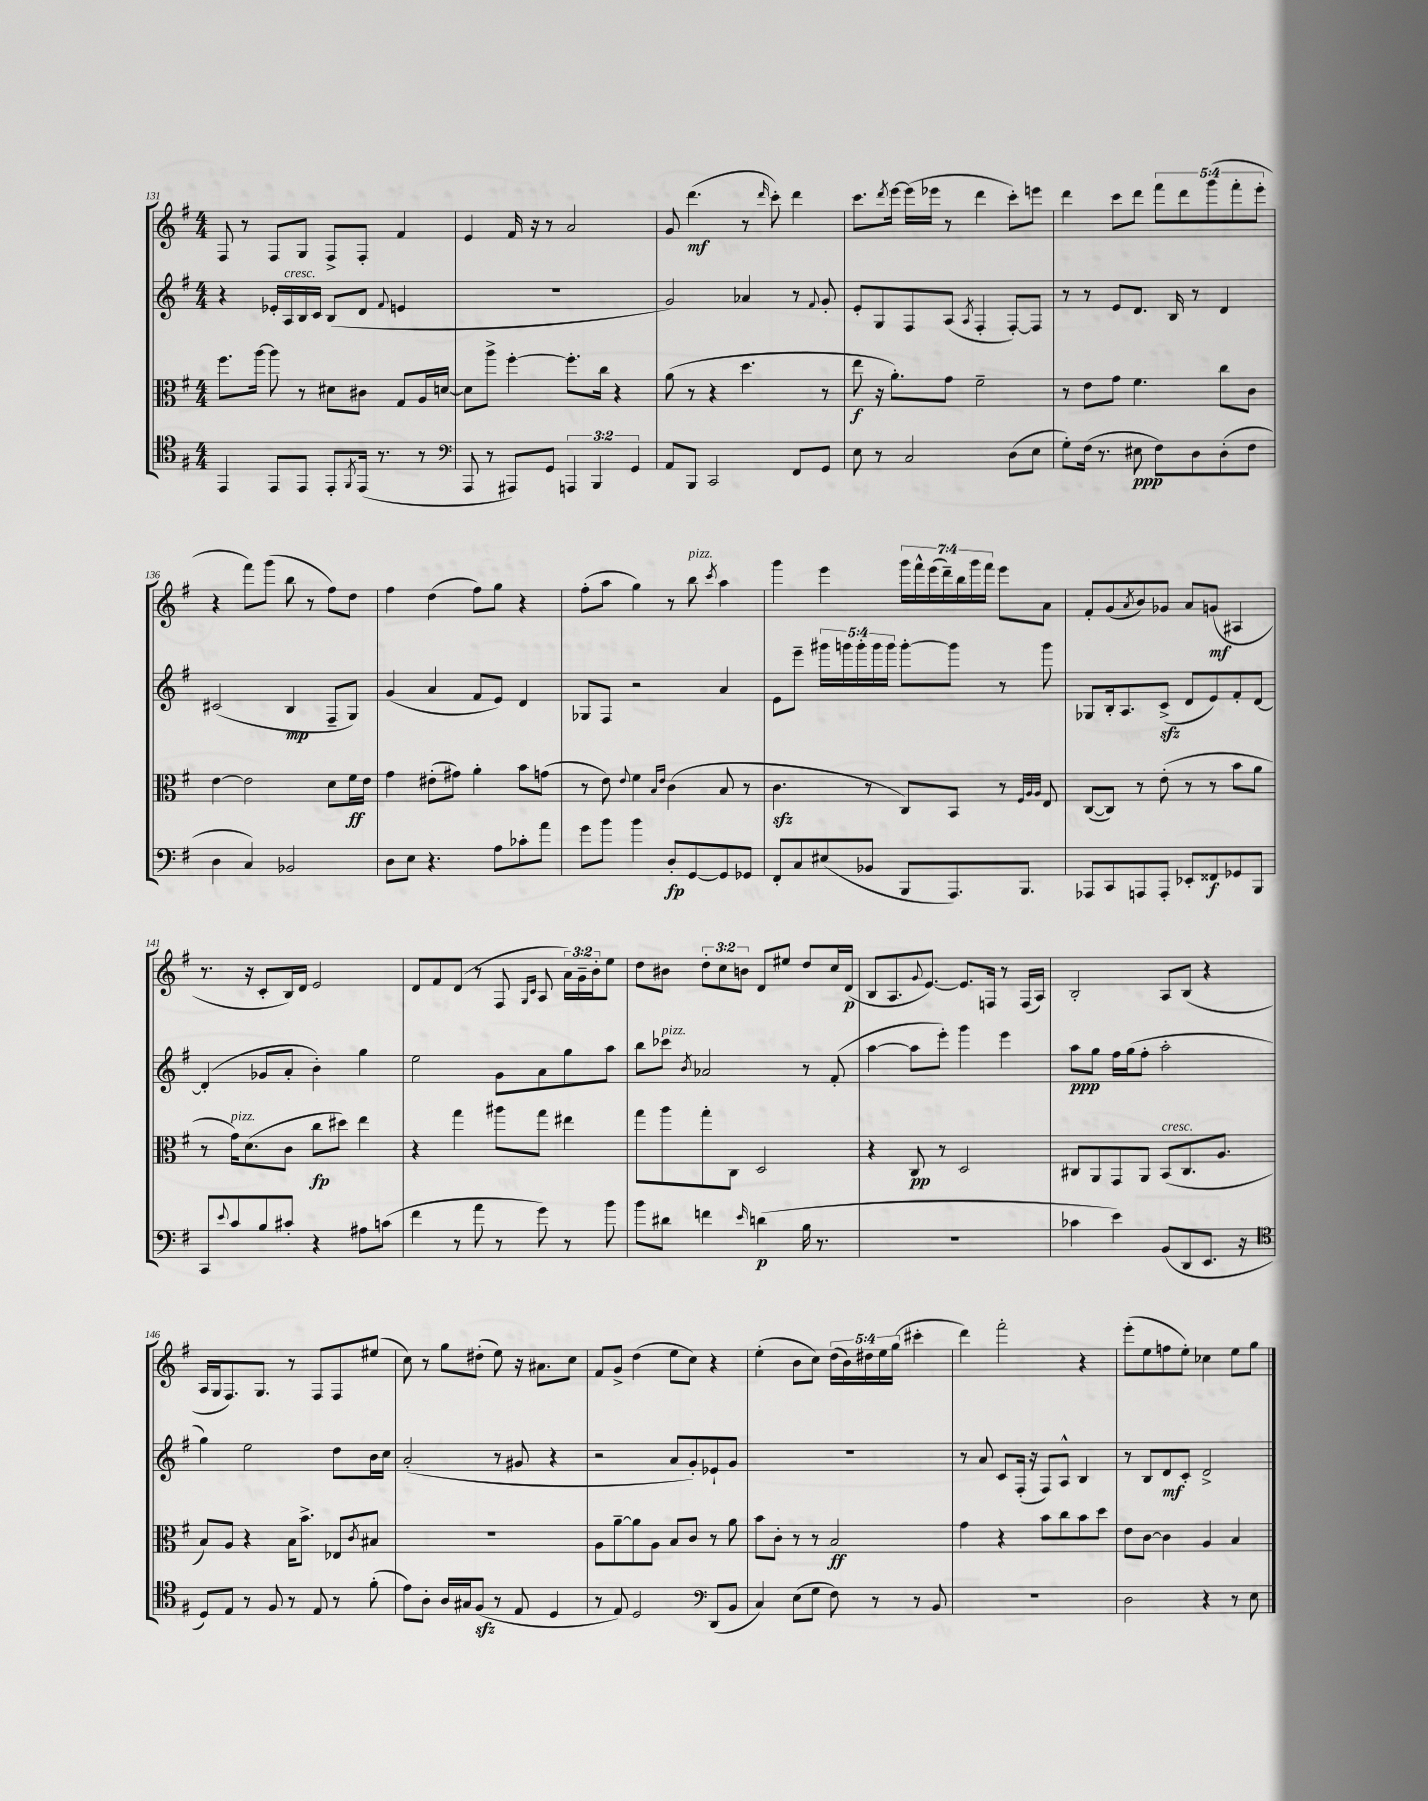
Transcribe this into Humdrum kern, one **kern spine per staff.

**kern	**kern	**kern	**kern
*staff4	*staff3	*staff2	*staff1
*clefC4	*clefC3	*clefG2	*clefG2
*k[f#]	*k[f#]	*k[f#]	*k[f#]
*M4/4	*M4/4	*M4/4	*M4/4
4EE/	8.ff#\L	4r	8F#/
.	.	.	8r
.	[16aa\Jk	.	.
8EE/L	8aa\]	16e-'/LL	8F#/L
.	.	16A/	.
8EE/J	8r	16B/	8G/J
.	.	16c/JJ	.
8EE'/L	8d#\L	(8B/L	8F#^/L
8qFF#/	.	.	.
(16EE/Jk	8c#\J	8d/J	8F#'/J
8.r	.	.	.
.	.	8qqf#/	.
.	8G/L	4e/	4f#/
8r	16A/L	.	.
.	[16d/JJ	.	.
=	=	=	=
*clefF4	*	*	*
8AAA/	8d\]L	1r	4e/
8r	8aa^\J	.	.
8AAA#/L)	[4ff#'\	.	16f#/
.	.	.	16r
8GG/J	.	.	8r
6AAA/	8.ff#'\]L	.	2a/
6BBB/	.	.	.
.	16cc\Jk	.	.
.	4r	.	.
6GG/	.	.	.
=	=	=	=
8AA/L	(8a\	2g/)	8g/
8BBB/J	8r	.	(4.ddd\
2CC/	4r	.	.
.	4.dd\	4a-/	8r
.	.	.	16qqddd/
.	.	.	8ccc'\)
8FF#/L	.	8r	4ddd\
.	.	8qqf#/	.
8GG/J	8r	8g'/	.
=	=	=	=
8E\	8ee\	8e'/L	8.ccc\L
8r	16r	8G/	.
.	.	.	8qddd/
.	8.a'\L)	.	[16eee\Jk
2C/	.	8F#/	(16eee\]LL
.	.	.	16eee-\JJ
.	8g\J	(8A/J	8r
.	.	8qA/	.
.	2f#~\	4F#'/	4ddd\
(8D\L	.	[8F#'/L)	8ccc'\L)
8E\J	.	8F#/]J	8eee\J
=	=	=	=
8G'\L)	8r	8r	4ddd\
(16F#\Jk	8e\L	8r	.
8.r	.	.	.
.	8g\J	8e/L	8ccc\L
8E#\	4.f#\	8.d/J	8ddd\J
8F#\L)	.	.	10fff#\L
.	.	16B/	.
.	.	.	10ddd\
8D\	.	8r	.
.	.	.	(10ggg\
(8D'\	8cc\L	4d/	.
.	.	.	10fff#'\
8F#\J	8c\J	.	.
.	.	.	10eee'\J
=	=	=	=
4D\	[4e\	(2c#/	4r
4C/)	2e\]	.	8fff#\L)
.	.	.	(8ggg\J
2BB-/	.	4B/	8bb\
.	.	.	8r
.	8d\L	8F#~/L	8ff#\L)
.	16f#\L	8G/J)	8dd\J
.	16e\JJ	.	.
=	=	=	=
8D\L	4g\	(4g/	4ff#\
8E\J	.	.	.
4.r	(8e#'\L	4a/	(4dd\
.	8g#\J)	.	.
.	4a'\	8f#/L	8ff#\L)
8A\L	.	8e/J)	8gg\J
8c-'\	8b\L	4d/	4r
8a\J	(8g\J	.	.
=	=	=	=
8g\L	8r	8G-/L	(8ff#'\L
8b\J	8e\)	8F#/J	8aa\J
.	8qqe/	.	.
4b\	4f#\	2r	4gg\)
.	16qqB/LL	.	.
.	16qqe/JJ	.	.
8D'/L	(4c\	.	8r
[8GG/	.	.	8bb\
.	.	.	8qccc/
8GG/]	8B/	4a/	4aa\
8GG-/J	8r	.	.
=	=	=	=
8FF#'/L	4.c\	8e\L	4ggg\
8C/	.	8eee~\J	.
(8E#/	.	20ggg#\LL	4eee\
.	.	20ggg\	.
.	.	20ggg'\	.
8BB-/J	8r	.	.
.	.	20ggg\	.
.	.	20ggg\JJ	.
8BBB/L	8C/L)	[8ggg'\L	28ggg\LL
.	.	.	28fff#^^\
.	.	.	(28eee\
.	.	.	28ddd~\)
8.AAA/)	8BB/J	8ggg\]J	.
.	.	.	28bb\
.	.	.	28ggg\
.	.	.	28fff#\JJ
.	8r	8r	8eee\L
8.BBB/J	.	.	.
.	32qqF#/LLL	.	.
.	32qqA/	.	.
.	32qqA/JJJ	.	.
.	8E/	8ggg\	8a\J
=	=	=	=
8AAA-/L	([8C/L	8G-/L	8f#'/L
8CC/	8C/]J)	16B'/k	(8g/
.	.	8.A/	.
.	.	.	8qa/
8AAA/	8r	.	8b/)
8AAA'/J	(8e'\	(8c^/J	8g-/J
8EE-'/L	8r	8d/L	8a/L
8FF##/	8r	8e/)	(8g/J
8GG-/	8b\L	8f#'/	4A#/
8BBB/J	8a\J	[8d/J	.
=	=	=	=
8CC/L	8r	(4d'/]	8.r
8qqe/	.	.	.
8c/	16g\LK)	.	.
.	(8.d\	.	16r
8B/	.	8g-/L	8c'/L
8c#'/J	8c\J	8a'/J	16B/L)
.	.	.	16d/JJ
4r	8cc\L	4b'\)	2e/
.	8dd#\J)	.	.
8A#\L	4ee\	4gg\	.
(8c\J	.	.	.
=	=	=	=
4f#\	4r	2ee\	8d/L
.	.	.	8f#/
8r	4gg\	.	(8d/J
8a\	.	.	8r
8r	8aa#\L	8g\L	8F#/
.	.	.	16qqG/LL
.	.	.	16qqc/JJ
8g\)	8gg\J	8a\	8A/
8r	4ee#\	8gg\	24a\LL)
.	.	.	24g~\
.	.	.	24b'\J
8b\	.	8aa\J	8ee\J
=	=	=	=
8b\L	8gg\L	8bb\L	8dd\L
8d#\J	8aa\	8ccc-\J	8b#\J
.	.	8qb/	.
4f\	8gg'\	2a-/	12dd'\L
.	.	.	12cc\
.	8C\J	.	.
.	.	.	12b\J
16qqe/	.	.	.
(4d\	2D/	.	8d/L
.	.	.	8ee#/J
16B\	.	8r	8dd/L
8.r	.	.	.
.	.	(8f#'/	16cc/L
.	.	.	(16d/JJ
=	=	=	=
1r	4r	[4aa\	8B/L
.	.	.	8.A/
.	8C/	8aa\]L	.
.	.	.	8qqg/
.	.	.	[8.e/J)
.	8r	8eee'\J)	.
.	2D/	4ggg\	8.e/]L
.	.	.	16F/Jk
.	.	4eee\	8r
.	.	.	(16F/LL
.	.	.	16A/JJ)
=	=	=	=
4c-\	8C#/L	8aa\L	2B'/
.	8AA/	8gg\J	.
4e\)	8GG/	16ff#\LL	.
.	.	(16gg\J	.
.	8AA/J	8ff#'\J	.
(8BB/L	(8BB/L	2aa'\	8A/L
8DD/	8.C#/	.	(8B/J
8.EE/J	.	.	4r
.	8.A/J	.	.
16r	.	.	.
=	=	=	=
*clefC4	*	*	*
8D/L)	8B/L)	4gg\)	16A/LL
.	.	.	16G/J
8E/J	8A/J	.	8.F#/)
8r	4r	2ee\	.
.	.	.	8.G/J
8F#/	.	.	.
8r	16B\LK	.	8r
.	8.b^\J	.	.
8E/	.	.	8F#/L
8r	8E-/L	8dd\L	8F#/
.	8qc/	.	.
(8f#'\	8B#/J	16b\L	(8ee#/J
.	.	16cc\JJ	.
=	=	=	=
8e\L)	1r	(2a'/	8cc\)
8A'\J	.	.	8r
16A/LL	.	.	8gg\L
16G#/J	.	.	.
(8F#/J	.	.	(8dd#'\J
8r	.	8r	8ee\)
8E/	.	8g#/	16r
.	.	.	8.a#\L
4D/	.	4r	.
.	.	.	8cc\J
=	=	=	=
8r	8A\L	2r	8f#/L
8E/)	[8a~\	.	8g^/J
2D/	8a\]	.	(4dd\
.	8A\J	.	.
.	8B/L	8a/L	8ee\L
.	8c/J	8g'/)	8cc\J)
*clefF4	*	*	*
(8DD/L	8r	8e-`/	4r
8BB/J	8a\	8g/J	.
=	=	=	=
4C/)	8b\L	1r	(4ee'\
.	8c'\J	.	.
(8E\L	8r	.	8b\L
8G\J	8r	.	8cc\J)
8F#\)	2B/	.	(20dd\LL
.	.	.	20b\)
.	.	.	20dd#\
8r	.	.	.
.	.	.	20ee\
.	.	.	(20gg\JJ
8r	.	.	4ccc#'\
8BB/	.	.	.
=	=	=	=
1r	4g\	8r	4ddd\)
.	.	8a/	.
.	4r	8c/L	2fff#'\
.	.	(16F#'/Jk	.
.	.	16r	.
.	8b\L	8F#/L)	.
.	8cc\	8A^^/J	.
.	8b\	4B/	4r
.	8dd\J	.	.
=	=	=	=
2D\	8e\L	8r	(8eee'\L
.	[8c\J	8B/L	8ee\
.	4c\]	8d/	8ff\
.	.	8c'/J	8ee'\J)
4r	4A/	2d^/	4cc-\
8r	4B/	.	8ee\L
8E\	.	.	8gg\J
==	==	==	==
*-	*-	*-	*-
